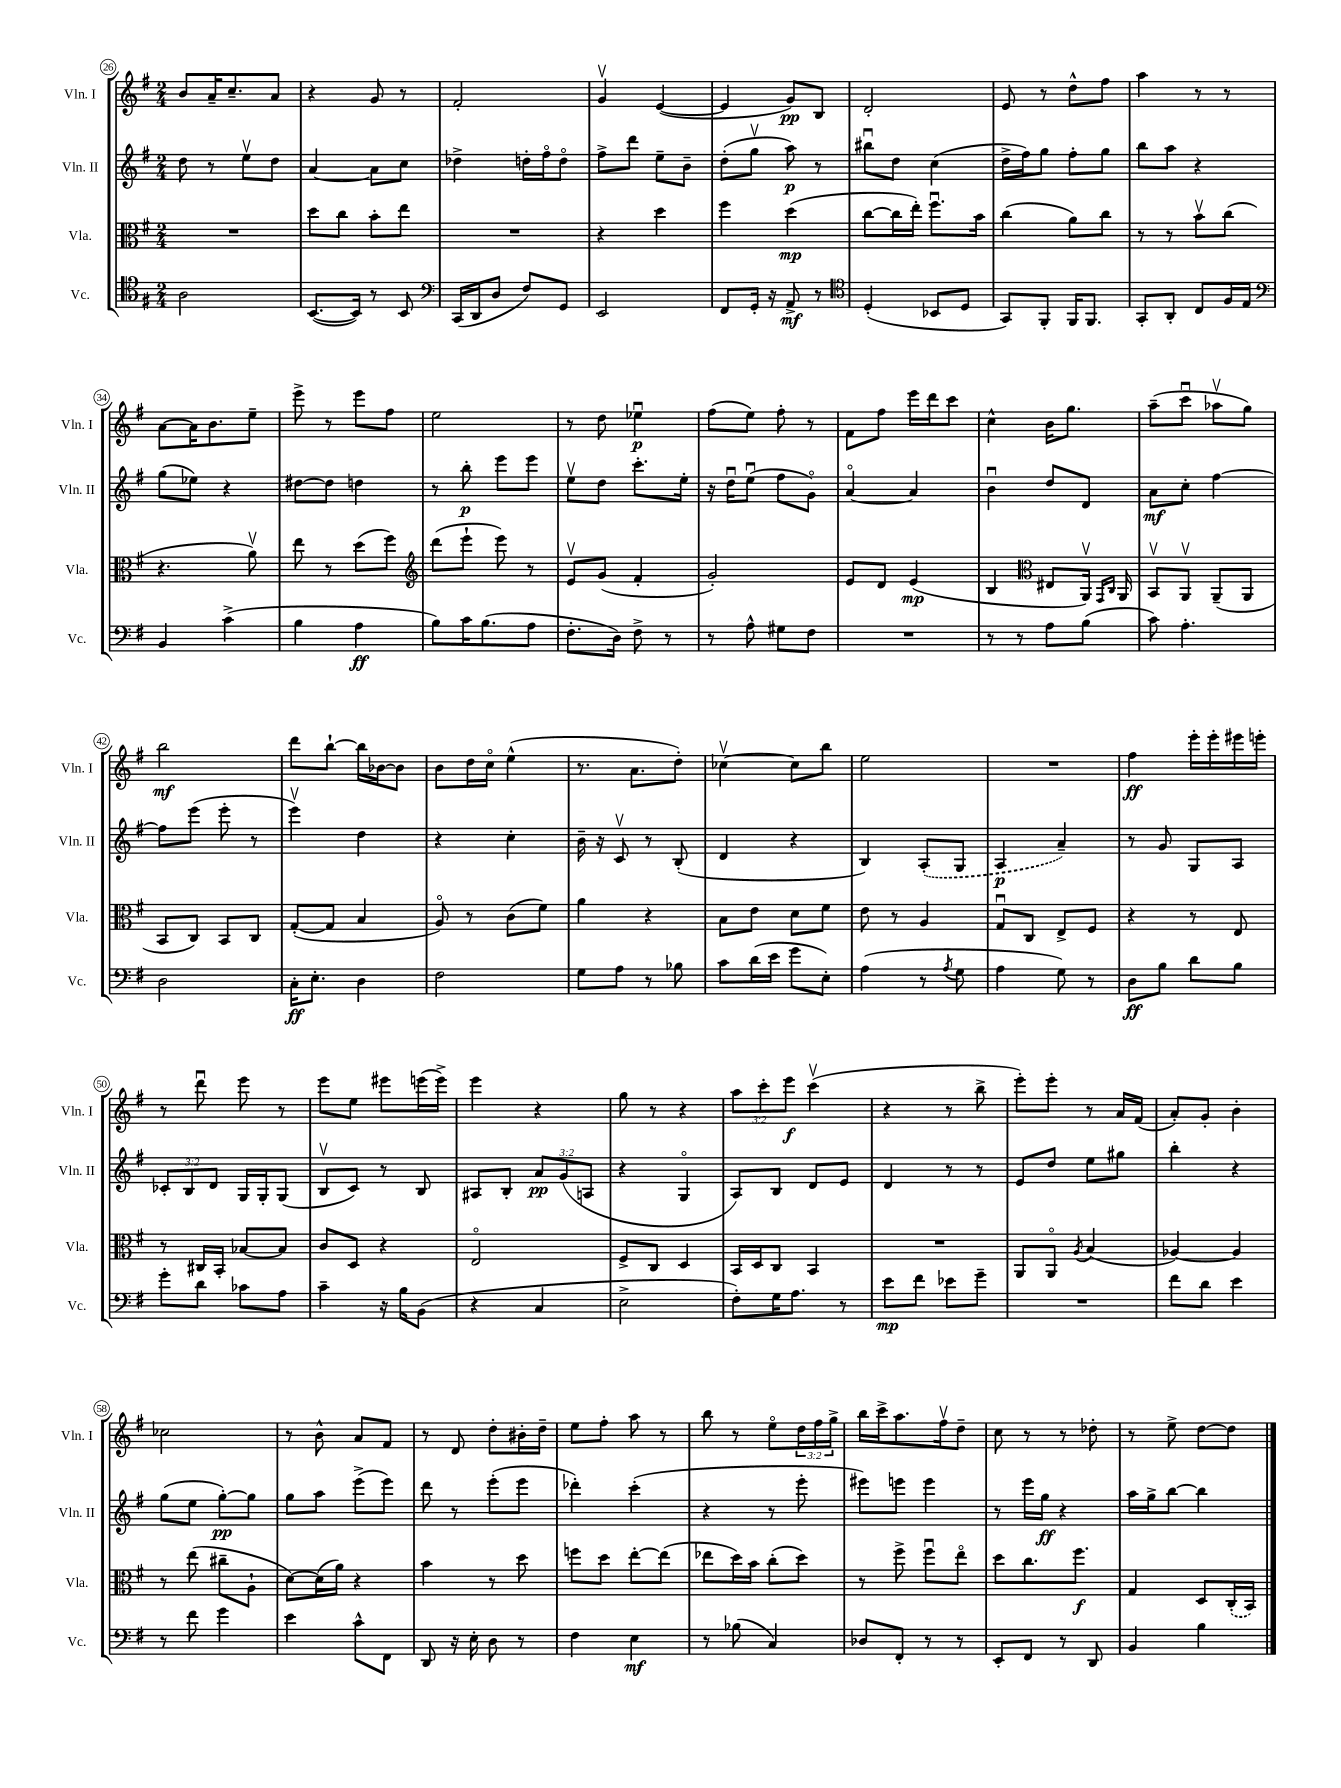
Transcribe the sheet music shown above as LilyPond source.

<<
\new StaffGroup <<
\new Staff = "s0" \with { instrumentName = "Vln. I" shortInstrumentName = "Vln. I" } {
    \clef treble \key g \major \numericTimeSignature \time 2/4 \override Staff.TupletNumber.text = #tuplet-number::calc-fraction-text
    b'8 a'16-- c''8.-- a'8 |
    r4 g'8 r8 |
    fis'2-. |
    g'4\upbow e'4~( |
    e'4 g'8\pp) b8 |
    d'2-. |
    e'8 r8 d''8-^ fis''8 |
    a''4 r8 r8 |
    a'8~ a'16 b'8. e''8-- |
    e'''8-> r8 e'''8 fis''8 |
    e''2 |
    r8 d''8 ees''4\downbow\p |
    fis''8( e''8) fis''8-. r8 |
    fis'8 fis''8 e'''16 d'''16 c'''8 |
    c''4-^ b'16 g''8. |
    a''8--( c'''8\downbow aes''8\upbow g''8) |
    b''2\mf |
    d'''8 b''8~-! b''16 bes'16~ bes'8 |
    b'8 d''16 c''16\flageolet e''4-^( |
    r8. a'8. d''8-.) |
    ces''4~\upbow ces''8 b''8 |
    e''2 |
    R2 |
    fis''4\ff e'''16-. e'''16-. eis'''16 e'''16-. |
    r8 d'''8\downbow e'''8 r8 |
    e'''8 e''8 eis'''8 e'''16( e'''16->) |
    e'''4 r4 |
    g''8 r8 r4 |
    \tuplet 3/2 { a''8 c'''8-. e'''8\f } c'''4\upbow( |
    r4 r8 b''8-> |
    e'''8-.) e'''8-. r8 a'16 fis'16( |
    a'8-.) g'8-. b'4-. |
    ces''2 |
    r8 b'8-^ a'8 fis'8 |
    r8 d'8 d''8-. bis'16-. d''16-- |
    e''8 fis''8-. a''8 r8 |
    b''8 r8 e''8\flageolet \tuplet 3/2 { d''16 fis''16 g''16-> } |
    b''16 c'''16-> a''8. fis''16\upbow d''8-- |
    c''8 r8 r8 des''8-. |
    r8 e''8-> d''8~ d''8 \bar "|." |
}
\new Staff = "s1" \with { instrumentName = "Vln. II" shortInstrumentName = "Vln. II" } {
    \clef treble \key g \major \numericTimeSignature \time 2/4 \override Staff.TupletNumber.text = #tuplet-number::calc-fraction-text
    d''8 r8 e''8\upbow d''8 |
    a'4~ a'8 c''8 |
    des''4-> d''16-. fis''16\flageolet d''8\flageolet |
    fis''8-> d'''8 e''8-- b'8-- |
    d''8-.( g''8\upbow a''8\p) r8 |
    bis''8\downbow d''8 c''4( |
    d''16-> fis''16) g''8 fis''8-. g''8 |
    b''8 a''8 r4 |
    g''8( ees''8) r4 |
    dis''8~ dis''8 d''4 |
    r8 b''8-.\p e'''8 e'''8 |
    e''8\upbow d''8 c'''8.-. e''16-. |
    r16 d''16\downbow e''8\downbow( fis''8 g'8\flageolet) |
    a'4~\flageolet a'4 |
    b'4\downbow d''8 d'8 |
    a'8\mf c''8-. fis''4~ |
    fis''8 e'''8( e'''8-. r8 |
    e'''4\upbow) d''4 |
    r4 c''4-. |
    b'16-- r16 c'8\upbow r8 b8-.( |
    d'4 r4 |
    b4) \once \slurDashed a8-.( g8 |
    a4\p a'4--) |
    r8 g'8 g8 a8 |
    \tuplet 3/2 { ces'8-. b8 d'8 } g16 g16-. g8( |
    b8\upbow c'8) r8 b8 |
    ais8 b8-. \tuplet 3/2 { a'8\pp g'8( a8 } |
    r4 g4\flageolet |
    a8) b8 d'8 e'8 |
    d'4 r8 r8 |
    e'8 d''8 e''8 gis''8 |
    b''4-. r4 |
    g''8( e''8 g''8~-.\pp) g''8 |
    g''8 a''8 e'''8->( e'''8) |
    d'''8 r8 e'''8-.( e'''8 |
    des'''4-.) c'''4-.( |
    r4 r8 e'''8-. |
    eis'''8) e'''8 e'''4 |
    r8 e'''16 g''16\ff r4 |
    a''16 g''16-> b''8~ b''4 \bar "|." |
}
\new Staff = "s2" \with { instrumentName = "Vla." shortInstrumentName = "Vla." } {
    \clef alto \key g \major \numericTimeSignature \time 2/4
    R2 |
    d''8 c''8 b'8-. e''8 |
    R2 |
    r4 d''4 |
    fis''4 d''4\mp( |
    c''8~ c''16 e''16-.) fis''8.\downbow b'16 |
    c''4( a'8) c''8 |
    r8 r8 b'8\upbow c''8( |
    r4. a'8\upbow) |
    e''8 r8 d''8( fis''8) |
    \clef treble d'''8( e'''8-! e'''8) r8 |
    e'8\upbow g'8( fis'4-. |
    g'2-.) |
    e'8 d'8 e'4\mp( |
    b4 \clef alto eis8 a,16\upbow) \grace { g,16 c16 } a,16 |
    b,8\upbow a,8\upbow a,8--( a,8 |
    b,8 c8) b,8 c8 |
    g8~-.( g8 b4 |
    a8\flageolet) r8 c'8( fis'8) |
    a'4 r4 |
    b8 e'8 d'8 fis'8 |
    e'8 r8 a4 |
    g8\downbow c8 e8-> fis8 |
    r4 r8 e8 |
    r8 cis16 b,16-. bes8~ bes8 |
    c'8 d8 r4 |
    e2\flageolet |
    fis8-> c8 d4 |
    b,16 d16 c8 b,4 |
    R2 |
    a,8 a,8\flageolet \acciaccatura { a8 } b4( |
    aes4~) aes4 |
    r8 e''8( cis''8-- a8-! |
    d'8~) d'16( a'16) r4 |
    b'4 r8 d''8 |
    f''8 d''8 e''8~-. e''8( |
    ees''8 d''16) b'16 c''8-.( d''8) |
    r8 fis''8-> fis''8\downbow e''8\flageolet |
    d''8 c''8. fis''8.\f |
    g4 d8 \once \slurDashed c16-.( b,16) \bar "|." |
}
\new Staff = "s3" \with { instrumentName = "Vc." shortInstrumentName = "Vc." } {
    \clef tenor \key g \major \numericTimeSignature \time 2/4
    a2 |
    b,8.~( b,16) r8 b,8 |
    \clef bass c,16( d,16 d8 fis8) g,8 |
    e,2 |
    fis,8 g,16-. r16 a,8->\mf r8 |
    \clef tenor d4-.( bes,8 d8 |
    g,8) fis,8-. fis,16 fis,8. |
    g,8-. a,8-. c8 fis16 e16 |
    \clef bass b,4 c'4->( |
    b4 a4\ff |
    b8) c'16 b8.( a8 |
    fis8.-. d16) fis8-> r8 |
    r8 a8-^ gis8 fis8 |
    R2 |
    r8 r8 a8 b8( |
    c'8) a4.-. |
    d2 |
    c16-.\ff e8.-. d4 |
    fis2 |
    g8 a8 r8 bes8 |
    c'8 d'16( e'16 g'8 e8-.) |
    a4( r8 \acciaccatura { a8 } g8 |
    a4 g8) r8 |
    d8\ff b8 d'8 b8 |
    g'8-. d'8 ces'8 a8 |
    c'4-- r16 b16 b,8( |
    r4 c4 |
    e2-> |
    fis8-.) g16 a8. r8 |
    e'8\mp fis'8 ees'8 g'8-- |
    R2 |
    fis'8 d'8 e'4 |
    r8 fis'8 g'4 |
    e'4 c'8-^ fis,8 |
    d,8 r16 e16-. d8 r8 |
    fis4 e4\mf |
    r8 bes8( c4) |
    des8 fis,8-. r8 r8 |
    e,8-. fis,8 r8 d,8 |
    b,4 b4 \bar "|." |
}
>>
>>
\layout { \context { \Score currentBarNumber = #26 \override BarNumber.stencil = #(make-stencil-circler 0.1 0.3 ly:text-interface::print) } }
